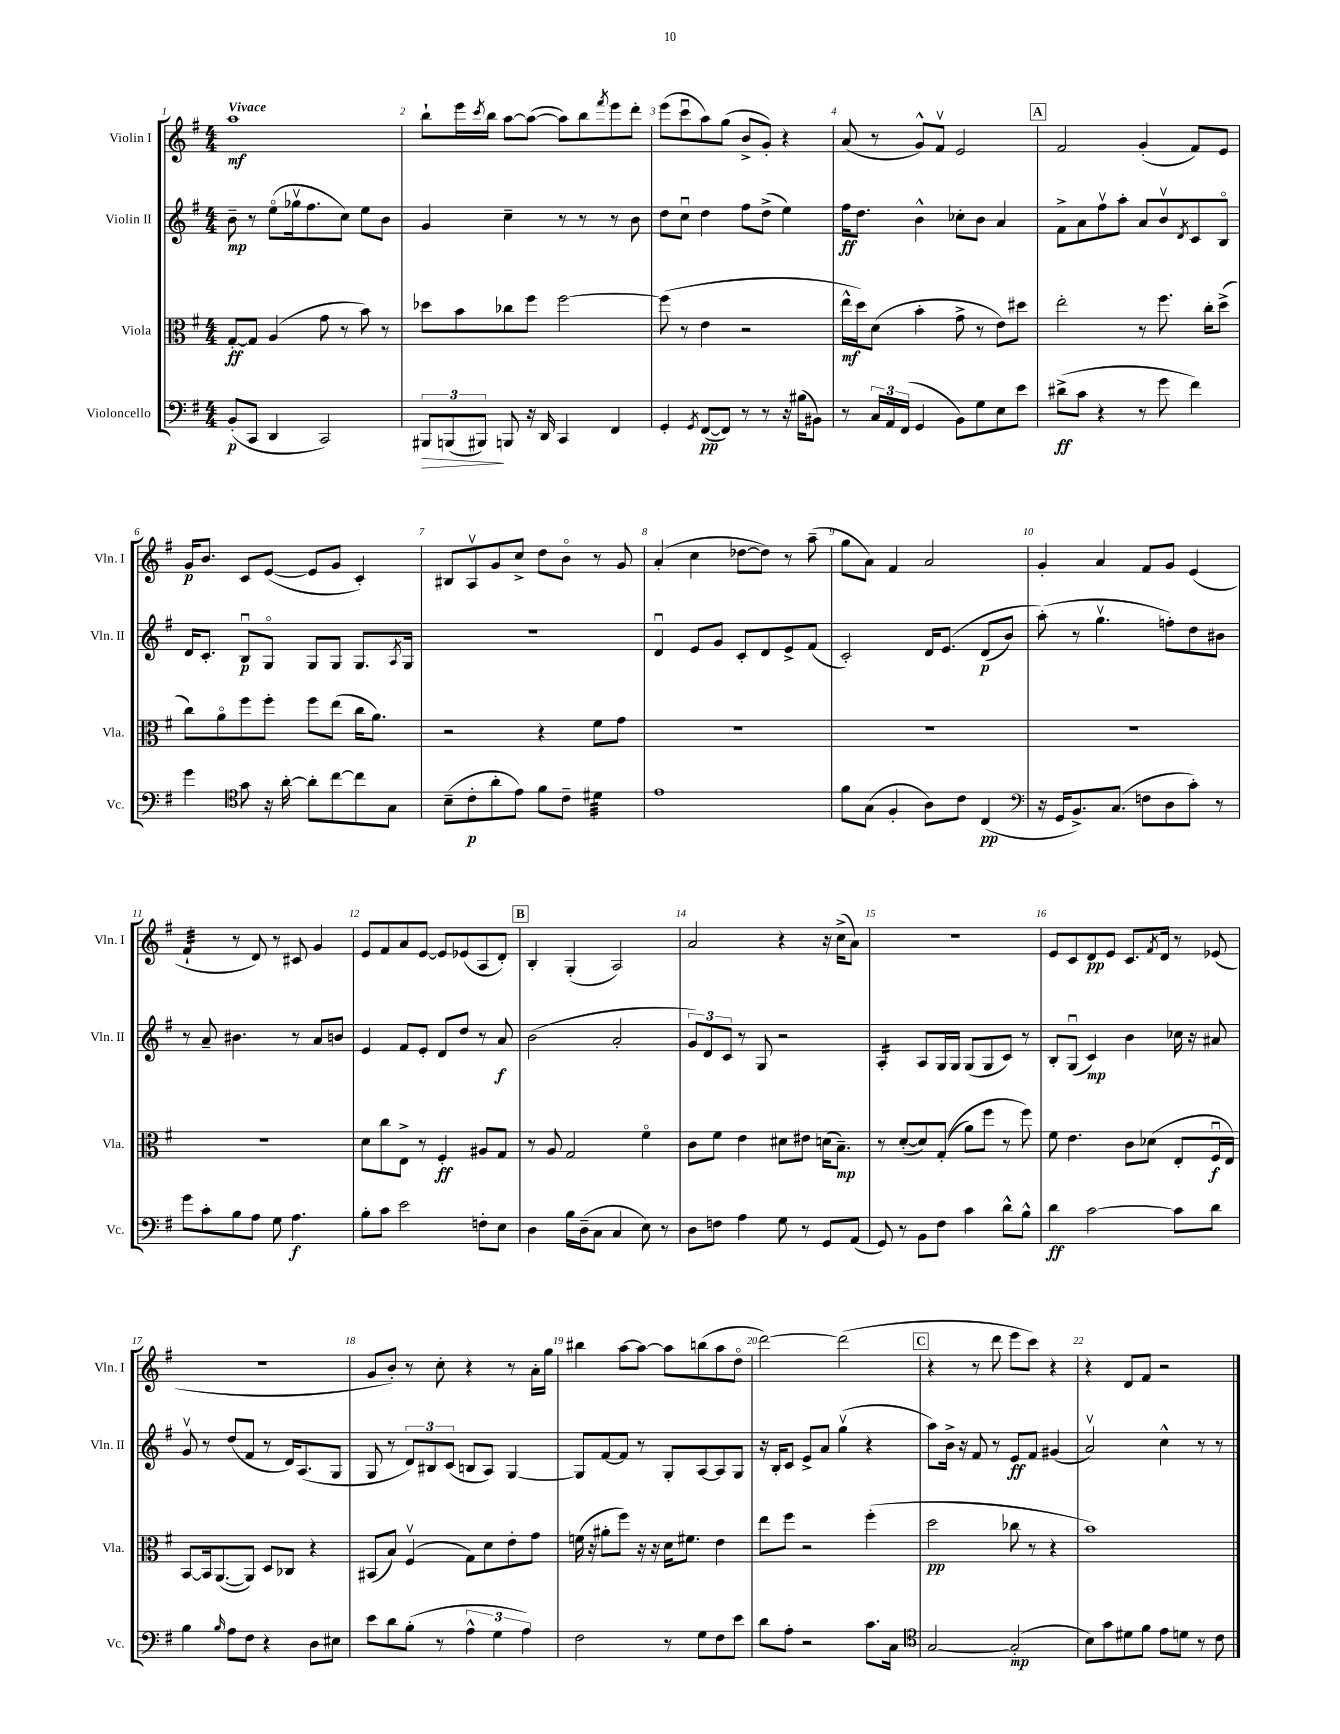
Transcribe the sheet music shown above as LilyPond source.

<<
\new StaffGroup <<
\new Staff = "s0" \with { instrumentName = "Violin I" shortInstrumentName = "Vln. I" } {
    \clef treble \key g \major \numericTimeSignature \time 4/4 \tempo "Vivace"
    a''1\mf |
    b''8-! e'''16 \acciaccatura { c'''8 } b''16 a''8~ a''8~( a''8) b''8 \acciaccatura { fis'''8 } e'''8 d'''8-. |
    e'''8( c'''8\downbow a''8) g''8( b'8-> g'8-.) r4 |
    a'8( r8 g'8-^) fis'8\upbow e'2 |
    \mark \markup { \box "A" } fis'2 g'4-.( fis'8) e'8 |
    g'16\p b'8. c'8 e'8~( e'8 g'8 c'4-.) |
    bis8 a8\upbow g'8 c''8-> d''8 b'8\flageolet r8 g'8 |
    a'4-.( c''4 des''8~ des''8) r8 a''8--( |
    g''8 a'8) fis'4 a'2 |
    g'4-. a'4 fis'8 g'8 e'4( |
    fis'4:32-! r8 d'8) r8 cis'8 g'4 |
    e'8 fis'8 a'8 e'8~ e'8 ees'8( a8 d'8-.) |
    \mark \markup { \box "B" } b4-. g4-.( a2) |
    a'2 r4 r16 c''16->( a'8) |
    R1 |
    e'8 c'8 d'8\pp e'8 c'8. \acciaccatura { fis'8 } d'16 r8 ees'8( |
    r1 |
    g'8 b'8-.) r8 c''8-. r4 r8 a'16-. g''16 |
    bis''4 a''8~ a''8~ a''8 b''8( a''8 d''8\flageolet |
    d'''2~) d'''2( |
    \mark \markup { \box "C" } r4 r8 d'''8 e'''8 c'''8) r4 |
    r4 d'8 fis'8 r2 \bar "|." |
}
\new Staff = "s1" \with { instrumentName = "Violin II" shortInstrumentName = "Vln. II" } {
    \clef treble \key g \major \numericTimeSignature \time 4/4
    b'8--\mp r8 e''8\flageolet( ges''16\upbow fis''8. c''8) e''8 b'8 |
    g'4 c''4-- r8 r8 r8 b'8 |
    d''8 c''8\downbow d''4 fis''8 d''8->( e''4) |
    fis''16\ff d''8. b'4-^ ces''8-. b'8 a'4 |
    \mark \markup { \box "A" } fis'8-> a'8 fis''8\upbow a''8-. a'8 b'8\upbow \acciaccatura { d'8 } c'8 b8\flageolet |
    d'16 c'8.-. b8\downbow\p g8\flageolet g8 g8 g8. \acciaccatura { a8 } g16 |
    R1 |
    d'4\downbow e'8 g'8 c'8-. d'8 e'8-> fis'8( |
    c'2-.) d'16 e'8.\( d'8\p( b'8) |
    a''8-.(\) r8 g''4.\upbow f''8-.) d''8 bis'8 |
    r8 a'8-- bis'4. r8 a'8 b'8 |
    e'4 fis'8 e'8-. d'8 d''8 r8 a'8\f |
    \mark \markup { \box "B" } b'2( a'2-. |
    \tuplet 3/2 { g'8) d'8 c'8 } r8 g8 r2 |
    a4:16-. a8 g16 g16 g8( g8 c'8) r8 |
    b8-. g8\downbow( c'4\mp) b'4 ces''16 r16 ais'8 |
    g'8\upbow r8 d''8( fis'8 r8 d'16) a8.( g8 |
    g8 r8 \tuplet 3/2 { d'8) bis8 c'8( } b8 a8) g4~ |
    g8 fis'8~ fis'8 r8 g8-. a8~ a8 g8 |
    r16 b16-. c'8 e'8-> a'8 g''4\upbow( r4 |
    \mark \markup { \box "C" } a''8) b'16-> r16 fis'8 r8 e'8\ff fis'8 gis'4( |
    a'2\upbow) c''4-^ r8 r8 \bar "|." |
}
\new Staff = "s2" \with { instrumentName = "Viola" shortInstrumentName = "Vla." } {
    \clef alto \key g \major \numericTimeSignature \time 4/4
    g8~-.\ff g8 a4( g'8 r8 b'8) r8 |
    des''8 b'8 ces''8 fis''8 fis''2~ |
    fis''8( r8 e'4 r2 |
    e''16-^\mf d''16) d'8( b'4-. g'8-> r8 e'8) dis''8 |
    \mark \markup { \box "A" } e''2-. r8 fis''8. c''16-. d''8->( |
    c''8) a'8\flageolet fis''8 fis''8-. fis''8 e''8( c''16 a'8.) |
    r2 r4 fis'8 g'8 |
    R1 |
    R1 |
    R1 |
    R1 |
    d'8 c''8 e8-> r8 fis4-.\ff ais8 g8 |
    \mark \markup { \box "B" } r8 a8 g2 fis'4\flageolet |
    c'8 fis'8 e'4 dis'8 eis'8 d'16( b8.--\mp) |
    r8 d'8~-.( d'8) g8-.(\( a'8) fis''8 r8 fis''8\) |
    fis'8 e'4. c'8 des'8( e8-. fis16\downbow\f e16) |
    b,8~ b,16 a,8.~( a,8) d8 ces8 r4 |
    bis,8( b8) fis4\upbow( g8) d'8 e'8-. g'8 |
    f'16( r16 ais'8-. fis''8) r16 r16 d'16 fis'8. e'4 |
    e''8 fis''8 r2 fis''4-.( |
    \mark \markup { \box "C" } d''2\pp ces''8 r8 r4 |
    b'1) \bar "|." |
}
\new Staff = "s3" \with { instrumentName = "Violoncello" shortInstrumentName = "Vc." } {
    \clef bass \key g \major \numericTimeSignature \time 4/4
    b,8-.\p( c,8 d,4 c,2) |
    \tuplet 3/2 { bis,,8\> b,,8( bis,,8\!) } b,,8 r16 d,16 c,4 fis,4 |
    g,4-. \acciaccatura { g,8 } fis,8~\pp( fis,8) r8 r8 r16 bis16( bis,8) |
    r8 \tuplet 3/2 { c16 a,16 fis,16( } g,4 b,8) g8 e8 e'8 |
    \mark \markup { \box "A" } dis'8->\ff( c'8 r4 r8 g'8 fis'4) |
    g'4 \clef tenor g'8 r16 a'16~-. a'8-. c''8~ c''8 g8 |
    b8--( c'8-.\p a'8-. e'8) fis'8 c'8-- dis'4:32 |
    e'1 |
    fis'8 g8( fis4-. a8) c'8 c4\pp( |
    \clef bass r16 g,16 b,8.->) c8.( f8 d8 c'8-.) r8 |
    g'8 c'8-. b8 a8 g8 a4.\f |
    b8-. c'8 e'2 f8-. e8 |
    \mark \markup { \box "B" } d4 b16 d16--( c8 c4 e8) r8 |
    d8 f8 a4 g8 r8 g,8 a,8( |
    g,8) r8 b,8 fis8 c'4 d'8-^ b8-^ |
    d'4\ff c'2~ c'8 d'8 |
    b4 \grace { b16 } a8 fis8 r4 d8 eis8 |
    e'8 d'8 b8-.( r8 \tuplet 3/2 { a4-^ g4 a4) } |
    fis2 r8 g8 fis8 e'8 |
    d'8 a8-. r2 c'8. c16 |
    \mark \markup { \box "C" } \clef tenor g2~ g2-.\mp( |
    b8) g'8 dis'8 fis'8 e'8 d'8 r8 c'8 \bar "|." |
}
>>
>>
\layout { \context { \Score \override BarNumber.break-visibility = ##(#f #t #t) barNumberVisibility = #all-bar-numbers-visible } }
